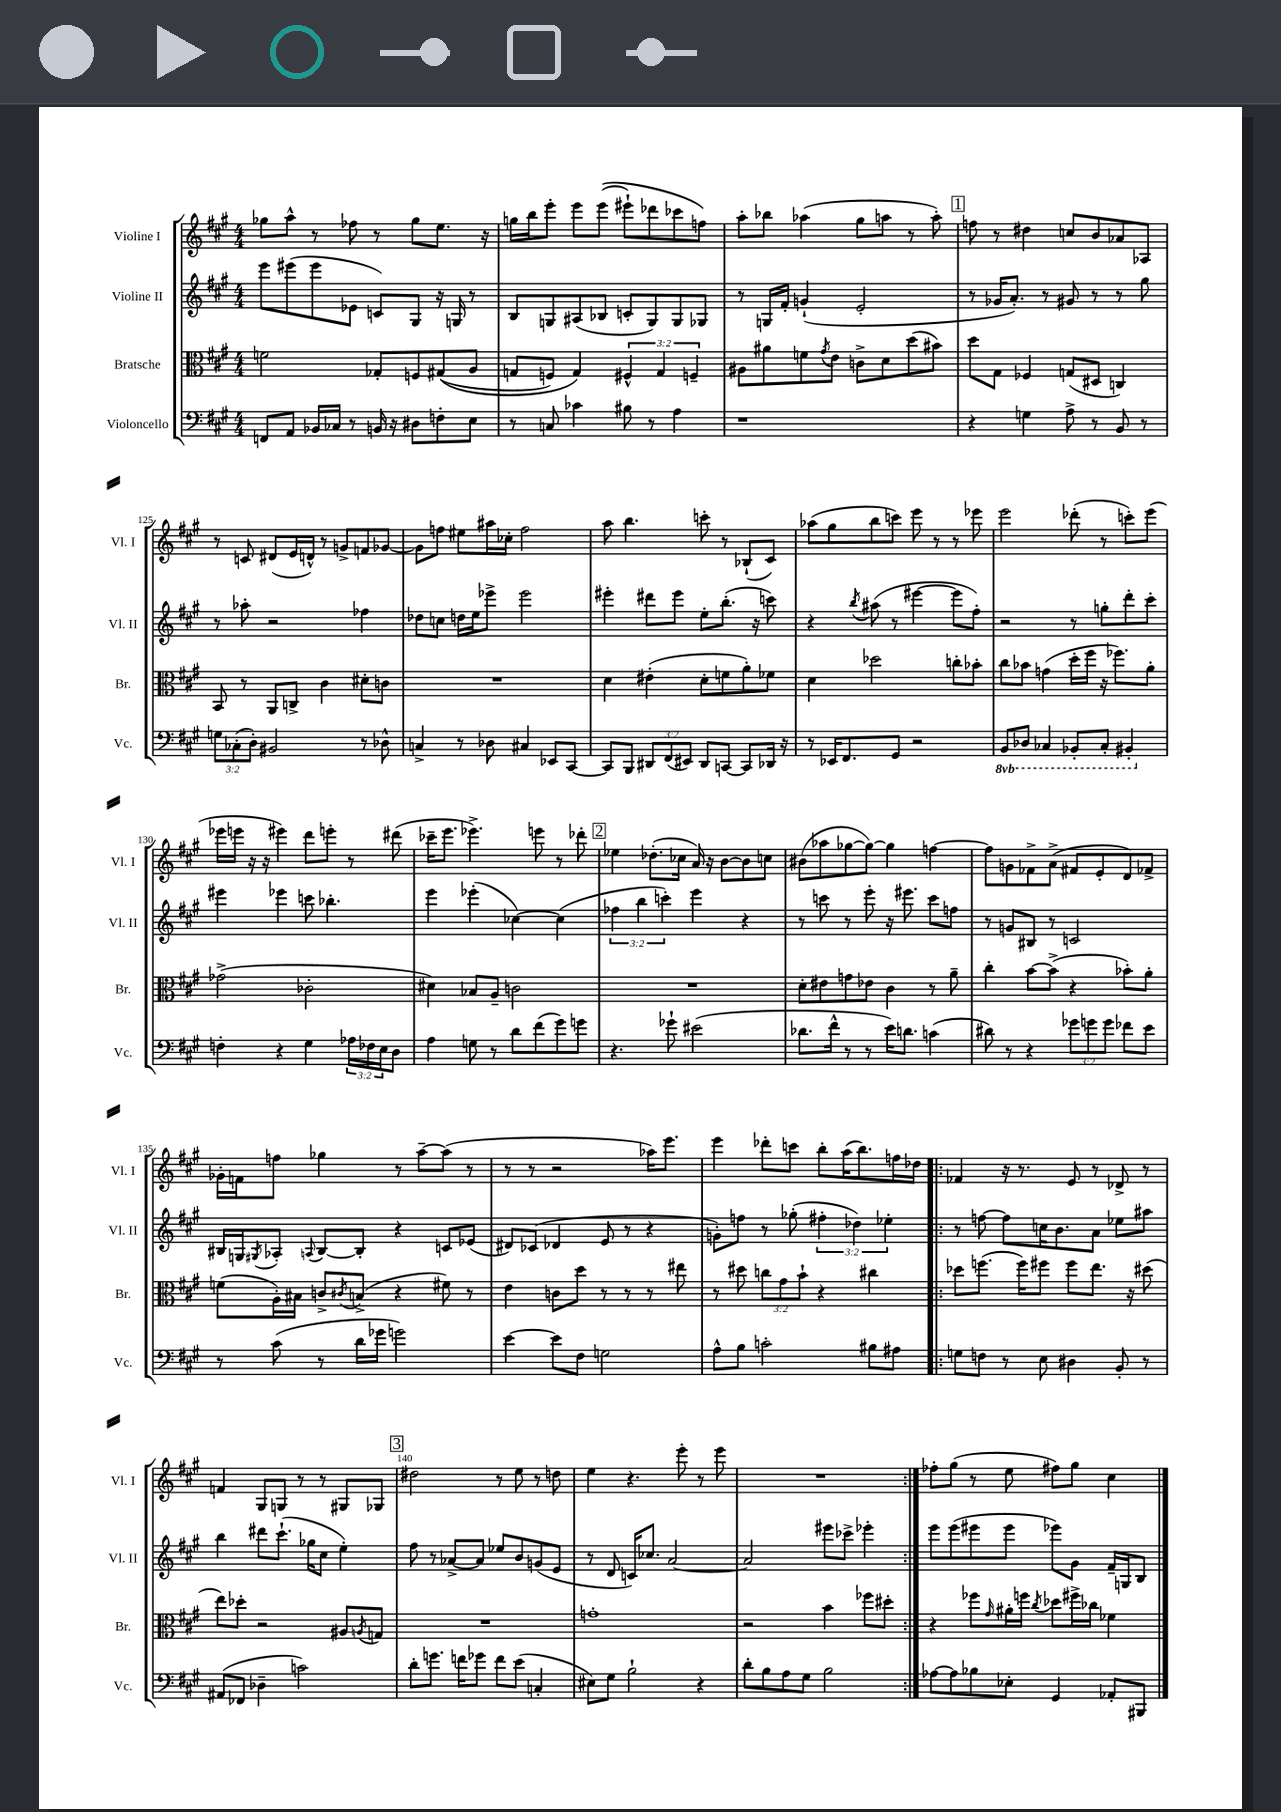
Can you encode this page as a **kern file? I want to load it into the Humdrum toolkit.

**kern	**kern	**kern	**kern
*staff4	*staff3	*staff2	*staff1
*clefF4	*clefC3	*clefG2	*clefG2
*k[f#c#g#]	*k[f#c#g#]	*k[f#c#g#]	*k[f#c#g#]
*M4/4	*M4/4	*M4/4	*M4/4
8FF	2f	8eee	8gg-
8AA	.	(8eee#	8aa^^
16BB-	.	8eee#	8r
16C-	.	.	.
8r	.	8e-	8ff-
16BB	8G-'	8c)	8r
16r	.	.	.
8D#	8F	8G#	8gg-
8F'	&((8G#	16r	8.ee
.	.	16G	.
8E	8A	8r	.
.	.	.	16r
=	=	=	=
8r	8G	8B	16gg
.	.	.	16bb
8C	8F)	8G	8eee'
4c-	4G&)	(8A#	8eee
.	.	8B-	&((8eee
8B#	6F#^^	8c'	8eee#`)
8r	.	8G)	8ddd-
.	6G	.	.
4A	.	8G	8ccc-
.	6F~	.	.
.	.	8G-	8ff&)
=	=	=	=
1r	8A#	8r	8aa'
.	8a#	16G	8bb-
.	.	16f#'	.
.	8f	(4g`	(4aa-
.	8qg#	.	.
.	8e	.	.
.	8c^	2e'	8gg#
.	8d	.	8aa
.	(8dd	.	8r
.	8b#)	.	8aa')
=	=	=	=
4r	8dd	8r	8ff
.	8G#	16g-	8r
.	.	8.a')	.
4G	4F-	.	4dd#
.	.	8r	.
8A^	(8G	8g#	8cc
8r	8D#	8r	8b
8BB	4C)	8r	8a-
8r	.	8gg#	8A-
=	=	=	=
12G	8BB	8r	8r
(12C-'	.	.	.
.	8r	8aa-'	8c
12D')	.	.	.
2BB#	8AA	2r	(8d#
.	8C^	.	16e
.	.	.	16d^^)
.	4c#	.	8r
.	.	.	8g^
8r	8d#'	4ff-	8f
8D-^^	8c	.	[8g-
=	=	=	=
4C^	1r	8dd-	8g-]
.	.	8cc	8ff
8r	.	16dd	8ee#
.	.	16ee	.
8D-	.	8eee-^	16aa#
.	.	.	16cc-'
4C#	.	2eee-	2ff
8EE-	.	.	.
[8CC#	.	.	.
=	=	=	=
8CC#]	4d	4eee#'	8aa
8BBB	.	.	4.bb
12DD#	(4e#'	8ddd#	.
(12FF#	.	.	.
.	.	8eee#	.
12EE#)	.	.	.
8DD#	8d'	8ee'	8ccc'
[8CC	8f	(8.bb'	8r
8CC]	8a')	.	(8B-`
.	.	16r	.
16DD-	8f-	8ccc)	8c#)
16r	.	.	.
=	=	=	=
8r	4d	4r	(8aa-
16EE-	.	.	8gg#
8.FF#	.	.	.
.	.	8qbb	.
.	2dd-	(8aa#	8bb
8GG#	.	8r	8ccc)
2r	.	[4eee#	8eee
.	.	.	8r
.	8cc'	8eee#]	8r
.	8b-'	8ff#')	8eee-
=	=	=	=
8BBB	8cc#	2r	2eee
8DD-	8b-	.	.
4CC-	(4g	.	.
8BBB-'	16dd'	8r	(8ddd-'
.	16ff#	.	.
8CC-'	16r	8gg'	8r
.	8.ff-)	.	.
4BBB#'	.	8ddd'	8ccc')
.	8a'	8ccc#'	(8eee
=	=	=	=
4F'	(2g-^	4eee#	16eee-
.	.	.	16eee
.	.	.	16r
.	.	.	16r
4r	.	4eee-	4eee#)
4G#	2c-'	8ccc	8ddd
.	.	4.bb-'	8eee'
24A-	.	.	8r
24F-	.	.	.
24E	.	.	.
8D	.	.	(8ddd#
=	=	=	=
4A	4d#)	4eee	16ccc-~
.	.	.	8.eee
8G	8B-	(4eee-'	4.eee-^)
8r	8A~	.	.
8d	2c	[4cc-)	.
(8f#	.	.	8eee
8g#)	.	(4cc-]	8r
8g	.	.	8ddd-'
=	=	=	=
4.r	1r	6ff-	4ee-
.	.	6bb	.
.	.	.	(8.dd-'
.	.	6ccc')	.
8g-`	.	.	.
.	.	.	16cc-
(2e#	.	4eee	16a)
.	.	.	16r
.	.	.	[8b
.	.	4r	8b]
.	.	.	8cc
=	=	=	=
8.d-	8d'	8r	(8b#
.	8e#	8ccc	8aa-
16f#^^	.	.	.
8r	8g	8r	[8gg-
8r	8e-	8eee'	8gg-_)
16e)	4c#	16r	4gg-]
8.d	.	8.eee#	.
(4c	8r	8ccc	[4ff
.	8a~	8ff	.
=	=	=	=
8d#)	4cc#'	8r	8ff]
8r	.	8g	8g
4r	[8b	8B#	8f-^
.	(8b^]	8r	(8a^
12g-	4r	2c	8f#
12g	.	.	.
.	.	.	8e'
12g	.	.	.
8f-	8b-')	.	8d)
8e	8a'	.	8f-^
=	=	=	=
8r	(8f	16B#	16g-'
.	.	16G	16f
.	.	8qG#	.
(8c#	16A')	8A-'	8ff
.	16B#	.	.
.	.	8qqA	.
8r	8c^	[8B#	4gg-
.	8qc#	.	.
16d	(8B^	8B#']	.
16g-	.	.	.
2g)	4r	4r	8r
.	.	.	[8aa~
.	8f#)	8c	(8aa]
.	8r	(8e-	8r
=	=	=	=
[4e	4e	8d#)	8r
.	.	(8c-	8r
8e]	8c	4d-	2r
8F#	8dd	.	.
2G	8r	8e	.
.	8r	8r	.
.	8r	4r	16aa-)
.	.	.	8.eee
.	8ee#	.	.
=	=	=	=
8A^^	8r	8g')	4eee
8B	8dd#	8ff	.
2c'	12cc	8r	8ddd-'
.	12g#	.	.
.	.	(8gg-'	8ccc
.	12b`	.	.
.	4r	6ff#'	8bb'
.	.	.	(16aa
.	.	6dd-)	.
.	.	.	8.bb)
8B#	4cc#	.	.
.	.	6ee-'	.
8A#	.	.	16ff
.	.	.	16dd-
=!|:	=!|:	=!|:	=!|:
8G	8dd-	8r	4f-
8F	(8.ff	[8ff	.
8r	.	8ff]	16r
.	16ff)	.	8.r
8E	8ff#	16cc	.
.	.	8.b	.
4D#	8ff#	.	8e
.	8.ee	8a	8r
8BB'	.	8ee-	8d-^
.	16r	.	.
8r	(8dd#	8aa#	8r
=	=	=	=
(8AA#	8ee)	4bb	4f
8FF-	8dd-'	.	.
4D-~	2r	8ddd#	8G#
.	.	(8.ccc#`	8G
2c)	.	.	8r
.	.	16gg-	.
.	.	8cc#	8r
.	8A#	4ee')	8G#
.	8qA	.	.
.	8G	.	8G-
=	=	=	=
8d'	1r	8ff#	2dd#
8.g	.	8r	.
.	.	[8a-^	.
16f	.	.	.
8g-	.	8a-]	.
8f	.	8ee-	8r
(8e	.	8b	8ee
4C'	.	(8g	8r
.	.	8e	8dd
=	=	=	=
8E#)	1g'	8r	4ee
8G#	.	8d	.
2B`	.	16c)	4.r
.	.	8.cc-	.
.	.	[2a	.
.	.	.	8eee'
4r	.	.	8r
.	.	.	8eee
=	=	=	=
8d'	2r	2a]	1r
8B	.	.	.
8A	.	.	.
8G#	.	.	.
2B	4b	8eee#	.
.	.	8ccc-^	.
.	8ff-	4eee-'	.
.	8dd#'	.	.
=:|!	=:|!	=:|!	=:|!
[8A-	4r	8eee	8ff-'
8A-]	.	(8eee	(8gg#
8B-	8ff-	8eee#	8r
.	16qqg#	.	.
8E-'	16a#'	8eee#	8ee
.	16ff	.	.
.	8qcc#	.	.
4GG#	8dd-	8eee-)	8ff#)
.	16ff#^	8g#	8gg#
.	16cc-	.	.
8AA-'	4f-	16f#~	4cc#
.	.	16G	.
8BBB#	.	8B	.
==	==	==	==
*-	*-	*-	*-
